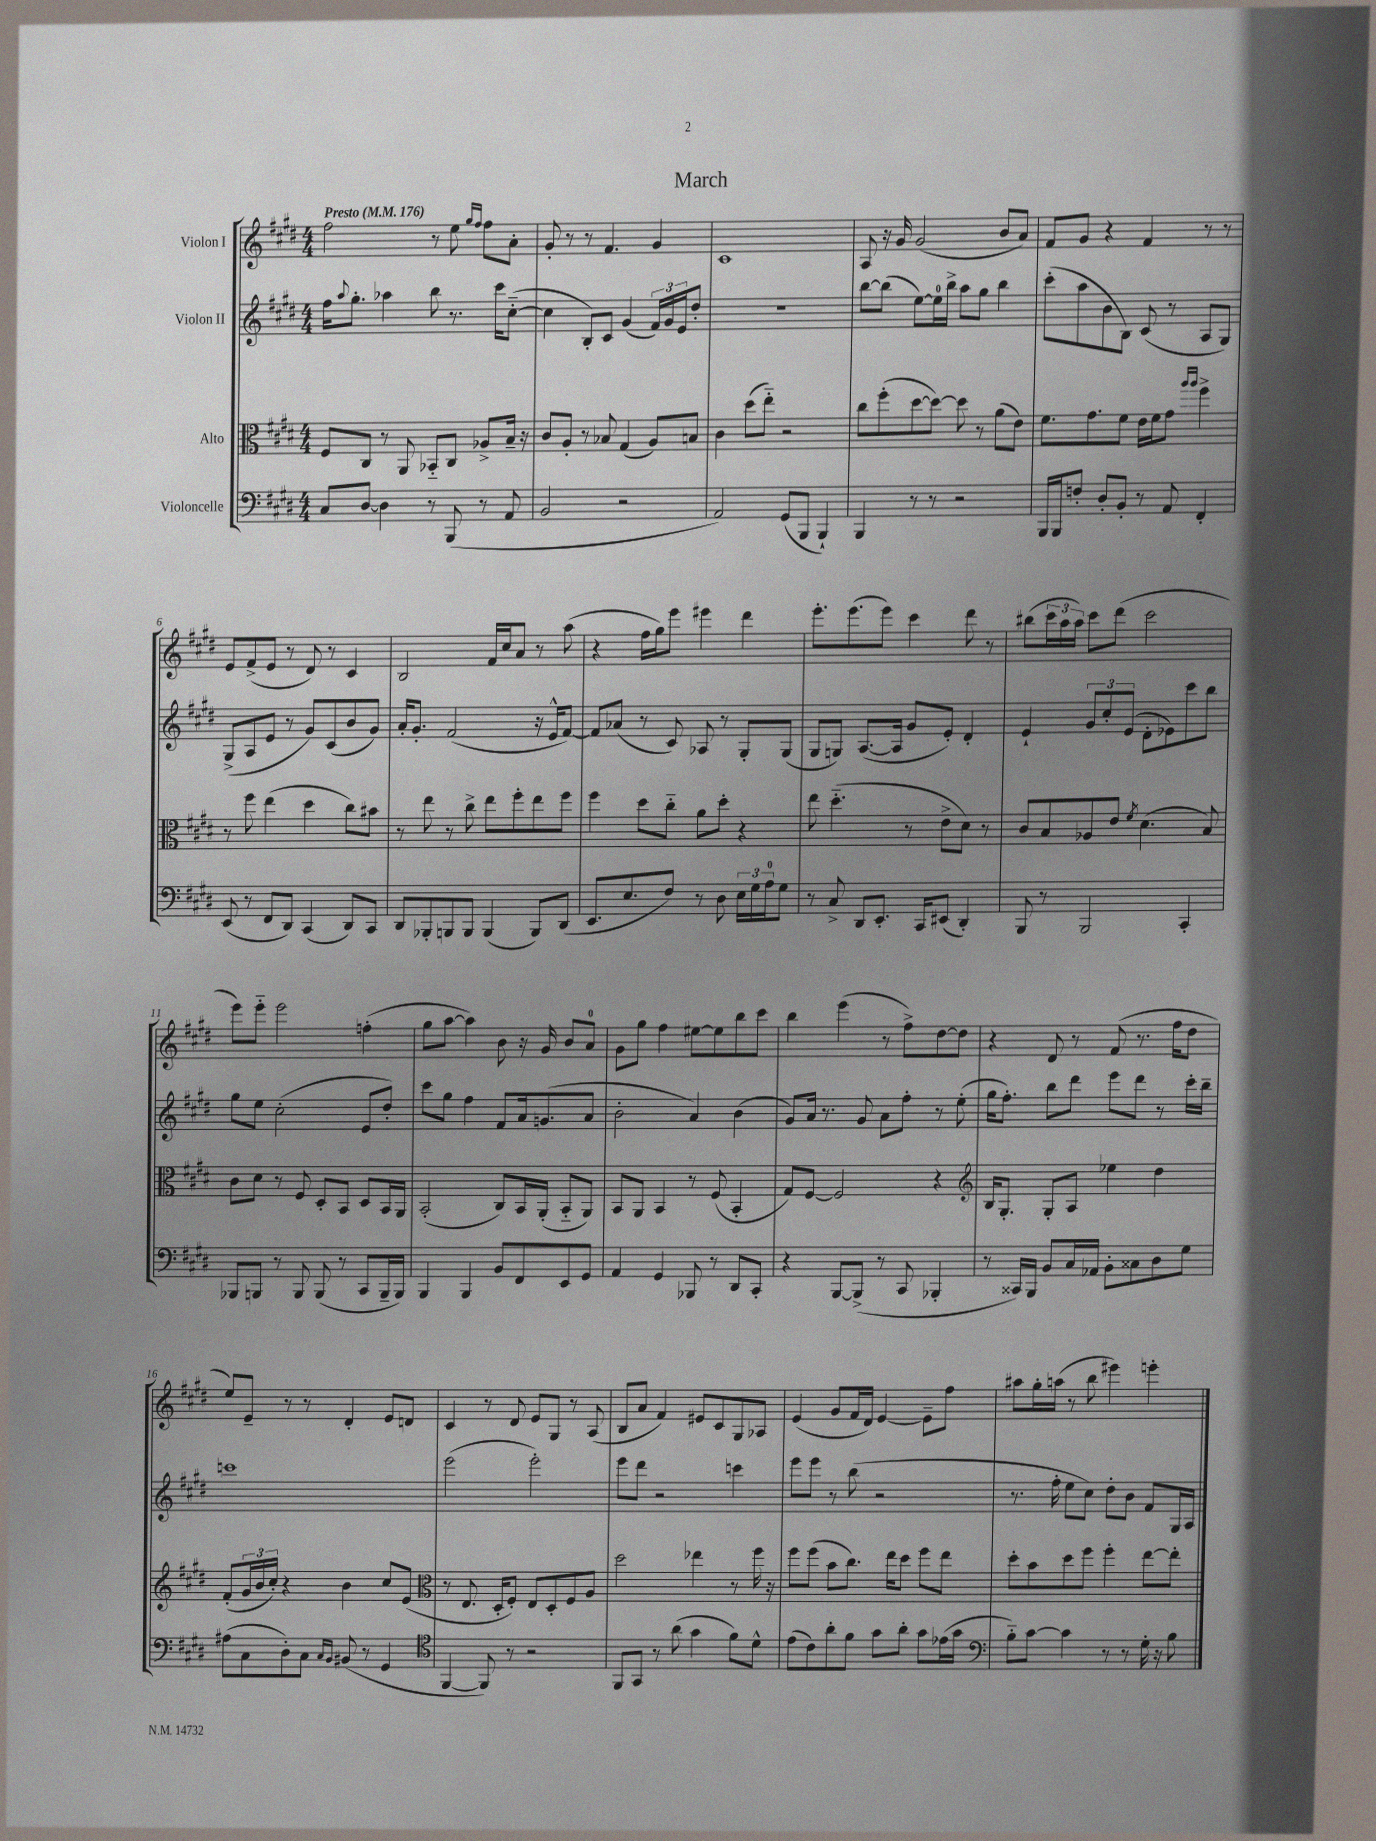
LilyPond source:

\header { title = "March" }
<<
\new StaffGroup <<
\new Staff = "s0" \with { instrumentName = "Violon I" } {
    \clef treble \key e \major \numericTimeSignature \time 4/4 \tempo "Presto" 4 = 176
    fis''2 r8 e''8 \grace { gis''16 fis''16 } fis''8 a'8-. |
    gis'8-. r8 r8 fis'4. gis'4 |
    cis'1 |
    a8 r16 gis'16 gis'2( b'8 a'8) |
    fis'8 gis'8 r4 fis'4 r8 r8 |
    e'8 fis'8->( e'8 r8 dis'8) r8 cis'4 |
    b2 fis'16 cis''16 a'8 r8 a''8( |
    r4 fis''16 gis''16) e'''8 eis'''4 dis'''4 |
    e'''8.-. e'''8.( e'''8) cis'''4 dis'''8 r8 |
    bis''8( \tuplet 3/2 { cis'''16 a''16 a''16) } cis'''8 dis'''8( cis'''2 |
    e'''8) e'''8-_ e'''2 f''4-.( |
    gis''8 a''8~ a''4) b'8 r16 gis'16 b'8 a'8-0 |
    gis'8 gis''8 fis''4 eis''8~ eis''8 b''8 cis'''8 |
    b''4 e'''4( r8 fis''8->) dis''8~ dis''8 |
    r4 dis'8 r8 fis'8( r8. fis''16 dis''8 |
    e''8) e'8-- r8 r8 dis'4-. e'8 d'8 |
    cis'4 r8 dis'8 e'8 gis8 r8 a8( |
    b8 a'8 fis'4) eis'8 cis'8 gis8 aes8 |
    e'4( gis'8 fis'16 dis'16) e'4~ e'8-- fis''8 |
    ais''8 gis''16-. a''16( r8 b''8 eis'''4) e'''4-. \bar "|." |
}
\new Staff = "s1" \with { instrumentName = "Violon II" } {
    \clef treble \key e \major \numericTimeSignature \time 4/4
    fis''16 \appoggiatura { a''8 } gis''8.-. aes''4 b''8 r8. cis'''16 cis''8~-_( |
    cis''4 b8-.) cis'8 gis'4( \tuplet 3/2 { fis'16) gis'16 e'16 } dis''8-. |
    R1 |
    b''8~ b''8( e''8~) e''16-0 b''16-> a''8 gis''8 b''4 |
    cis'''8-.( a''8 b'8 b8) cis'8( r8 a8 gis8) |
    gis8->( a8 e'8 r8 gis'8) cis'8( b'8 gis'8) |
    a'16-. gis'8.-. fis'2( r16 e'16-^ fis'8~) |
    fis'8 aes'8( r8 cis'8) aes8 r8 gis8-. gis8( |
    gis8 g8) a8.~( a16 gis'8 e'8-.) dis'4-. |
    e'4-! \tuplet 3/2 { gis'8 cis''8-. e'8( } dis'8-. ees'8) cis'''8 b''8 |
    gis''8 e''8 cis''2-.( e'8 dis''8-.) |
    cis'''8 gis''8 fis''4 fis'8 a'16 g'8.( a'8 |
    b'2-. a'4) b'4( |
    gis'8) a'16 r8. gis'8 a'8 fis''8-. r8 e''8-.( |
    gis''16 fis''8.-.) b''8 dis'''8 e'''8 dis'''8 r8 cis'''16-. b''16-- |
    c'''1 |
    e'''2( e'''2-.) |
    e'''8 dis'''8 r2 c'''4 |
    e'''8 e'''8 r8 b''8( r2 |
    r8. fis''16-. e''8 cis''8) dis''8-. b'8 fis'8 gis16 a16 \bar "|." |
}
\new Staff = "s2" \with { instrumentName = "Alto" } {
    \clef alto \key e \major \numericTimeSignature \time 4/4
    fis8 cis8 r8 a,8 bes,8-_ cis8 aes8-> b16-- r16 |
    cis'8 a8-. r8 bes8 gis4( a8) b8 |
    cis'4 dis''8( e''8-_) r2 |
    cis''8 fis''8-.( dis''8~ dis''8~) dis''8 r8 a'8( e'8) |
    fis'8. gis'8. fis'8 e'16 fis'16 gis'8 \grace { a''16 a''16 } fis''4-> |
    r8 fis''8 e''4( dis''4 cis''8) bis'8 |
    r8 e''8 r8 cis''8-> e''8 fis''8-. e''8 fis''8 |
    fis''4 dis''8 cis''8-_ a'8 dis''8-. r4 |
    e''8 dis''4.-_( r8 e'8-> dis'8) r8 |
    cis'8 b8 aes8 e'8 \acciaccatura { fis'8 } dis'4.( b8) |
    cis'8 dis'8 r8 fis8 dis8-. b,8 dis8 b,16 a,16 |
    b,2-.( cis8) b,16 a,16-.( b,8-_ a,8) |
    b,8 a,8 b,4 r8 fis8( b,4-. |
    gis8) fis8~ fis2 r4 |
    \clef treble b16 gis8.-. gis8-. a8 ees''4 dis''4 |
    fis'8-.( \tuplet 3/2 { gis'16 b'16 cis''16-.) } r4 b'4 cis''8 e'8( |
    \clef alto r8 e8. dis16-. fis8-.) e8 dis8-. fis8 a8 |
    dis''2 ees''4 r8 fis''16 r16 |
    fis''8 fis''8( b'8 cis''8.) e''16 dis''8 fis''8 e''8 |
    dis''8-. b'8 dis''8 fis''8 fis''4-. e''8~ e''8-. \bar "|." |
}
\new Staff = "s3" \with { instrumentName = "Violoncelle" } {
    \clef bass \key e \major \numericTimeSignature \time 4/4
    cis8 dis8~ dis4 r8 b,,8( r8 a,8 |
    b,2 r2 |
    a,2) gis,8( b,,8 b,,4-!) |
    b,,4 r8 r8 r2 |
    b,,16 b,,16 f8-. dis8-. b,8-. r8 a,8 fis,4-. |
    e,8( r8 fis,8 dis,8) cis,4( dis,8) cis,8 |
    dis,8 bes,,8-. b,,8 b,,8 b,,4( b,,8) dis,8( |
    e,8. e8. fis8) r8 dis8 \tuplet 3/2 { e16 gis16 a16-0 } gis8 |
    r8 cis8-> dis,8 e,8.-. cis,16 eis,8( dis,4-.) |
    b,,8 r8 b,,2 cis,4-. |
    bes,,8 b,,8 r8 b,,8 b,,8( r8 cis,8 b,,16-- b,,16) |
    b,,4 b,,4 b,8 fis,8 e,8 gis,8 |
    a,4 gis,4 bes,,8 r8 dis,8 cis,8-. |
    r4 b,,8~ b,,8->( r8 cis,8 bes,,4-. |
    r8 cisis,16) b,,16 b,8 cis16 aes,16 b,8-. cisis8 dis8 gis8 |
    ais8( cis8 dis8-.) cis8 \grace { cis16 b,16 } bis,8( r8 gis,4 |
    \clef tenor fis,4~ fis,8) r8 r2 |
    fis,8 gis,8 r8 a'8( gis'4 fis'8) dis'8-^ |
    e'8( cis'8) a'8-. fis'8 gis'8 a'8-. gis'8 ees'16( gis'16 |
    \clef bass b8-_) cis'8~ cis'4 r8 r8 gis16-. r16 b8 \bar "|." |
}
>>
>>
